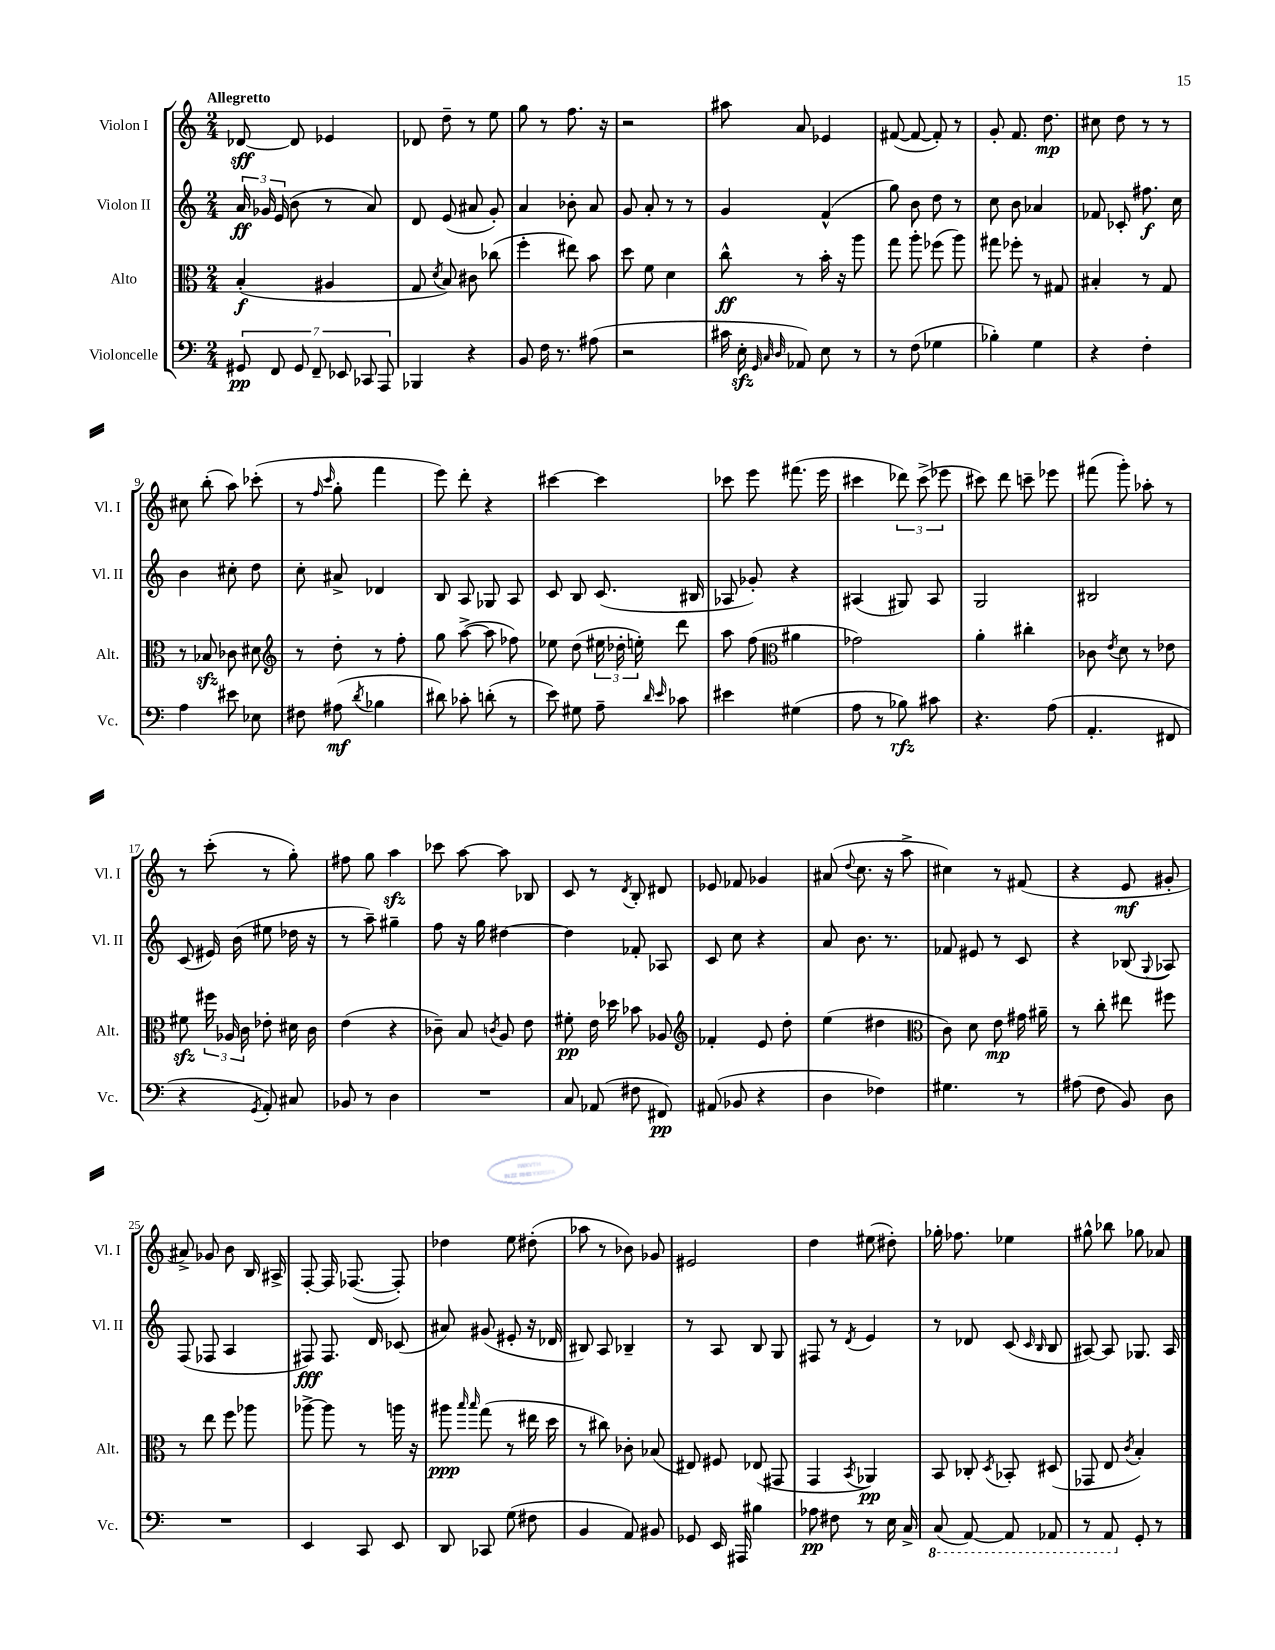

**kern	**dynam	**kern	**dynam	**kern	**dynam	**kern	**dynam
*part4	*part4	*part3	*part3	*part2	*part2	*part1	*part1
*staff4	*staff4	*staff3	*staff3	*staff2	*staff2	*staff1	*staff1
*I"Violoncelle	*	*I"Alto	*	*I"Violon II	*	*I"Violon I	*
*I'Vc.	*	*I'Alt.	*	*I'Vl. II	*	*I'Vl. I	*
*clefF4	*	*clefC3	*	*clefG2	*	*clefG2	*
*k[]	*	*k[]	*	*k[]	*	*k[]	*
*M2/4	*	*M2/4	*	*M2/4	*	*M2/4	*
=1	=1	=1	=1	=1	=1	=1	=1
!	!	!	!	!	!	!LO:TX:a:B:t=Allegretto	!
14GG#X/	pp	(4B'/	f	24a/	ff	[8d-X/	sff
.	.	.	.	24g-X/	.	.	.
14FF/	.	.	.	.	.	.	.
.	.	.	.	(24e/	.	.	.
.	.	.	.	8b\	.	8d-/]	.
14GG#/	.	.	.	.	.	.	.
14FF~/	.	.	.	.	.	.	.
.	.	4A#X/	.	8r	.	4e-X/	.
14EE-X/	.	.	.	.	.	.	.
14CC-X/	.	.	.	.	.	.	.
.	.	.	.	8a/)	.	.	.
14AAA/	.	.	.	.	.	.	.
=2	=2	=2	=2	=2	=2	=2	=2
4BBB-X/	.	8G/	.	8d/	.	8d-X/	.
.	.	8qd/	.	.	.	.	.
.	.	8B/)	.	(8e/	.	8dd~\	.
4r	.	8c#X\	.	8a#X/	.	8r	.
.	.	(8cc-X\	.	8g'/)	.	8ee\	.
=3	=3	=3	=3	=3	=3	=3	=3
8BB/	.	4ff'\	.	4a/	.	8gg\	.
16F\	.	.	.	.	.	8r	.
8.r	.	.	.	.	.	.	.
.	.	8ee#X\)	.	8b-X'\	.	8.ff\	.
(8A#X\	.	8b\	.	8a/	.	.	.
.	.	.	.	.	.	16r	.
=4	=4	=4	=4	=4	=4	=4	=4
2r	.	8dd\	.	8g/	.	2r	.
.	.	8f\	.	8a'/	.	.	.
.	.	4d\	.	8r	.	.	.
.	.	.	.	8r	.	.	.
=5	=5	=5	=5	=5	=5	=5	=5
16c#X\	.	8cc^^\	ff	4g/	.	8aa#X\	.
16Ezz'\	.	.	.	.	.	.	.
32qqGG/	.	.	.	.	.	.	.
32qqC/	.	.	.	.	.	.	.
32qqD/	.	.	.	.	.	.	.
8AA-X/)	.	8r	.	.	.	8a/	.
8E\	.	16b'\	.	(4f^^/	.	4e-X/	.
.	.	16r	.	.	.	.	.
8r	.	8aa\	.	.	.	.	.
=6	=6	=6	=6	=6	=6	=6	=6
8r	.	8gg\	.	8gg\)	.	([8f#X/	.
(8F\	.	8aa'\	.	8b\	.	8f#/_	.
4G-X\	.	(8ff-X\	.	8dd\	.	8f#'/])	.
.	.	8aa\)	.	8r	.	8r	.
=7	=7	=7	=7	=7	=7	=7	=7
4B-X'\)	.	8gg#X\	.	8cc\	.	8g'/	.
.	.	8ff-X'\	.	8b\	.	8.f/	.
4G\	.	8r	.	4a-X/	.	.	.
.	.	.	.	.	.	8.dd\	mp
.	.	8G#X/	.	.	.	.	.
=8	=8	=8	=8	=8	=8	=8	=8
4r	.	4B#X'/	.	8f-X/	.	8cc#X\	.
.	.	.	.	8c-X'/	.	8dd\	.
4F'\	.	8r	.	8.ff#X\	f	8r	.
.	.	8G/	.	.	.	8r	.
.	.	.	.	16cc\	.	.	.
!!LO:LB:g=z
=9	=9	=9	=9	=9	=9	=9	=9
4A\	.	8r	.	4b\	.	8cc#X\	.
.	.	8B-Xzz/	.	.	.	(8bb'\	.
8e#X\	.	8c-X\	.	8cc#X'\	.	8aa\)	.
8E-X\	.	8d#X\	.	8dd\	.	(8ccc-X'\	.
=10	=10	=10	=10	=10	=10	=10	=10
*	*	*clefG2	*	*	*	*	*
8F#X\	.	8r	.	8cc'\	.	8r	.
.	.	.	.	.	.	16qqff/	.
.	.	.	.	.	.	16qqccc/	.
(8A#X\	mf	8dd'\	.	8a#X^/	.	8gg'\	.
8qd/	.	.	.	.	.	.	.
4B-X\	.	8r	.	4d-X/	.	4fff\	.
.	.	8ff'\	.	.	.	.	.
=11	=11	=11	=11	=11	=11	=11	=11
8d#X\)	.	8gg\	.	8B/	.	8eee\)	.
8c-X'\	.	([8aa^\	.	8A/	.	8ddd'\	.
(8dn'\	.	8aa\]	.	8G-X/	.	4r	.
8r	.	8ff-X\)	.	8A/	.	.	.
=12	=12	=12	=12	=12	=12	=12	=12
8e\)	.	8ee-X\	.	8c/	.	[4ccc#X\	.
8G#X\	.	(8dd\	.	8B/	.	.	.
8A~\	.	24ee#X\	.	(8.c/	.	4ccc#\]	.
.	.	24dd-X'\	.	.	.	.	.
.	.	24een'\)	.	.	.	.	.
16qqd/	.	.	.	.	.	.	.
16qqe/	.	.	.	.	.	.	.
8c-X\	.	8ddd\	.	.	.	.	.
.	.	.	.	16B#X/	.	.	.
=13	=13	=13	=13	=13	=13	=13	=13
4e#X\	.	8aa\	.	8A-X/	.	8ccc-X\	.
.	.	(8ff\	.	8g-X'/)	.	8eee\	.
*	*	*clefC3	*	*	*	*	*
(4G#X\	.	4a#X\	.	4r	.	(8.fff#X\	.
.	.	.	.	.	.	16eee\	.
=14	=14	=14	=14	=14	=14	=14	=14
8A\	.	2g-X\)	.	(4A#X/	.	4ccc#X\	.
8r	.	.	.	.	.	.	.
8B-X\)	rfz	.	.	8G#X/)	.	12ddd-X\)	.
.	.	.	.	.	.	(12ccc#^\	.
8c#X\	.	.	.	8A#/	.	.	.
.	.	.	.	.	.	12eee-X\	.
=15	=15	=15	=15	=15	=15	=15	=15
4.r	.	4a'\	.	2G/	.	8ccc#X\)	.
.	.	.	.	.	.	8ddd\	.
.	.	4cc#X'\	.	.	.	8cccn~\	.
(8A\	.	.	.	.	.	8eee-X\	.
=16	=16	=16	=16	=16	=16	=16	=16
4.AA'/	.	8c-X\	.	2B#X/	.	(8fff#X\	.
.	.	8qe/	.	.	.	.	.
.	.	8d\	.	.	.	8ggg'\)	.
.	.	8r	.	.	.	8aa-X'\	.
8FF#X/	.	8e-X\	.	.	.	8r	.
!!LO:LB:g=z
=17	=17	=17	=17	=17	=17	=17	=17
4r	.	8f#Xzz\	.	(8c/	.	8r	.
.	.	24ff#X\	.	16e#X/)	.	(8ccc'\	.
.	.	24A-X/	.	.	.	.	.
.	.	.	.	(16b\	.	.	.
.	.	24c\	.	.	.	.	.
8qGG/	.	.	.	.	.	.	.
8AA'/)	.	8e-X'\	.	8ee#X\	.	8r	.
8C#X/	.	16d#X\	.	16dd-X\	.	8gg'\)	.
.	.	16c\	.	16r	.	.	.
=18	=18	=18	=18	=18	=18	=18	=18
8BB-X/	.	(4e\	.	8r	.	8ff#X\	.
8r	.	.	.	8aa~\)	.	8gg\	.
4D\	.	4r	.	4gg#X~\	.	4aazz\	.
=19	=19	=19	=19	=19	=19	=19	=19
2r	.	8c-X~\)	.	8ff\	.	8ccc-X\	.
.	.	8B/	.	16r	.	[8aa\	.
.	.	.	.	16gg\	.	.	.
.	.	8qcn/	.	.	.	.	.
.	.	8A/	.	[4dd#X\	.	8aa\]	.
.	.	8e\	.	.	.	8B-X/	.
=20	=20	=20	=20	=20	=20	=20	=20
8C/	.	8f#X'\	pp	4dd#\]	.	8c/	.
(8AA-X/	.	16e\	.	.	.	8r	.
.	.	16dd-X\	.	.	.	.	.
.	.	.	.	.	.	8qd/	.
8F#X\	.	8b-X\	.	8f-X'/	.	8B'/	.
8FF#X/)	pp	8A-X/	.	8A-X/	.	8d#X/	.
=21	=21	=21	=21	=21	=21	=21	=21
*	*	*clefG2	*	*	*	*	*
(8AA#X/	.	4f-X'/	.	8c/	.	8e-X/	.
8BB-X/	.	.	.	8cc\	.	8f-X/	.
4r	.	8e/	.	4r	.	4g-X/	.
.	.	8dd'\	.	.	.	.	.
=22	=22	=22	=22	=22	=22	=22	=22
4D\	.	(4ee\	.	8a/	.	(8a#X/	.
.	.	.	.	.	.	8qqdd/	.
.	.	.	.	8.b\	.	8.cc\	.
4F-X\)	.	4dd#X\	.	.	.	.	.
.	.	.	.	8.r	.	16r	.
.	.	.	.	.	.	8aa^\	.
=23	=23	=23	=23	=23	=23	=23	=23
*	*	*clefC3	*	*	*	*	*
4.G#X\	.	8c\)	.	8f-X/	.	4cc#X\)	.
.	.	8d\	.	8e#X/	.	.	.
.	.	8e\	mp	8r	.	8r	.
8r	.	16g#X\	.	8c/	.	(8f#X/	.
.	.	16a#X~\	.	.	.	.	.
=24	=24	=24	=24	=24	=24	=24	=24
(8A#X\	.	8r	.	4r	.	4r	.
8F\	.	8cc'\	.	.	.	.	.
8BB/)	.	8ee#X\	.	(8B-X/	.	8e/	mf
.	.	.	.	8qqG/	.	.	.
8D\	.	8ff#X\	.	8A-X/)	.	8g#X'/	.
!!LO:LB:g=z
=25	=25	=25	=25	=25	=25	=25	=25
2r	.	8r	.	(8F/	.	8a#X^/)	.
.	.	8ee\	.	8F-X/	.	8g-X/	.
.	.	8ff\	.	4A/	.	8b\	.
.	.	8aa-X\	.	.	.	16B/	.
.	.	.	.	.	.	16A#X^/	.
=26	=26	=26	=26	=26	=26	=26	=26
4EE/	.	[8aa-X^\	.	8F#X/)	fff	[8F'/	.
.	.	8aa-\]	.	8.F#/	.	16F/]	.
.	.	.	.	.	.	([8.F-X/	.
8CC/	.	8r	.	.	.	.	.
.	.	.	.	16d/	.	.	.
8EE/	.	16aan\	.	(8c-X/	.	8F-'/])	.
.	.	16r	.	.	.	.	.
=27	=27	=27	=27	=27	=27	=27	=27
8DD/	.	8aa#X\	ppp	8a#X/)	.	4dd-X\	.
.	.	16qqbb/	.	.	.	.	.
.	.	16qqbb/	.	.	.	.	.
8CC-X/	.	(8gg\	.	(8g#X/	.	.	.
(8G\	.	8r	.	8e#X'/	.	8ee\	.
8F#X\	.	16ee#X\	.	16r	.	(8dd#X'\	.
.	.	16dd\	.	16d-X/	.	.	.
=28	=28	=28	=28	=28	=28	=28	=28
4BB/	.	8r	.	8B#X/)	.	8aa-X\	.
.	.	8cc#X\)	.	8A/	.	8r	.
8AA/)	.	8c-X'\	.	4B-X~/	.	8b-X\)	.
8BB#X/	.	(8B-X/	.	.	.	8g-X/	.
=29	=29	=29	=29	=29	=29	=29	=29
8GG-X/	.	8E#X/)	.	8r	.	2e#X/	.
16EE/	.	8F#X/	.	8A/	.	.	.
16AAA#X/	.	.	.	.	.	.	.
4B#X\	.	(8E-X/	.	8B/	.	.	.
.	.	8GG#X/	.	8G/	.	.	.
=30	=30	=30	=30	=30	=30	=30	=30
8A-X\	pp	4GG/	.	8F#X/	.	4dd\	.
8F#X\	.	.	.	8r	.	.	.
.	.	8qBB/	.	8qd/	.	.	.
8r	.	4AA-X/)	pp	4e/	.	(8ee#X\	.
16E\	.	.	.	.	.	8dd#X'\)	.
16C^/	.	.	.	.	.	.	.
=31	=31	=31	=31	=31	=31	=31	=31
*8ba	*	*	*	*	*	*	*
(8CC/	.	8BB/	.	8r	.	16gg-X'\	.
.	.	.	.	.	.	8.ff-X\	.
[8AAA/)	.	8C-X'/	.	8d-X/	.	.	.
.	.	8qD/	.	.	.	.	.
8AAA/]	.	8BB-X'/	.	(8c/	.	4ee-X\	.
.	.	.	.	16qqc/	.	.	.
.	.	.	.	16qqB/	.	.	.
8AAA-X/	.	(8D#X/	.	8B/	.	.	.
=32	=32	=32	=32	=32	=32	=32	=32
8r	.	8GG-X/	.	[8A#X/)	.	8gg#X^^\	.
8AAA/	.	8E/	.	8A#/]	.	8bb-X\	.
.	.	8qc/	.	.	.	.	.
*X8ba	*	*	*	*	*	*	*
8GG'/	.	4B'/)	.	8.G-X/	.	8gg-X\	.
8r	.	.	.	.	.	8a-X/	.
.	.	.	.	16A#/	.	.	.
==	==	==	==	==	==	==	==
*-	*-	*-	*-	*-	*-	*-	*-
